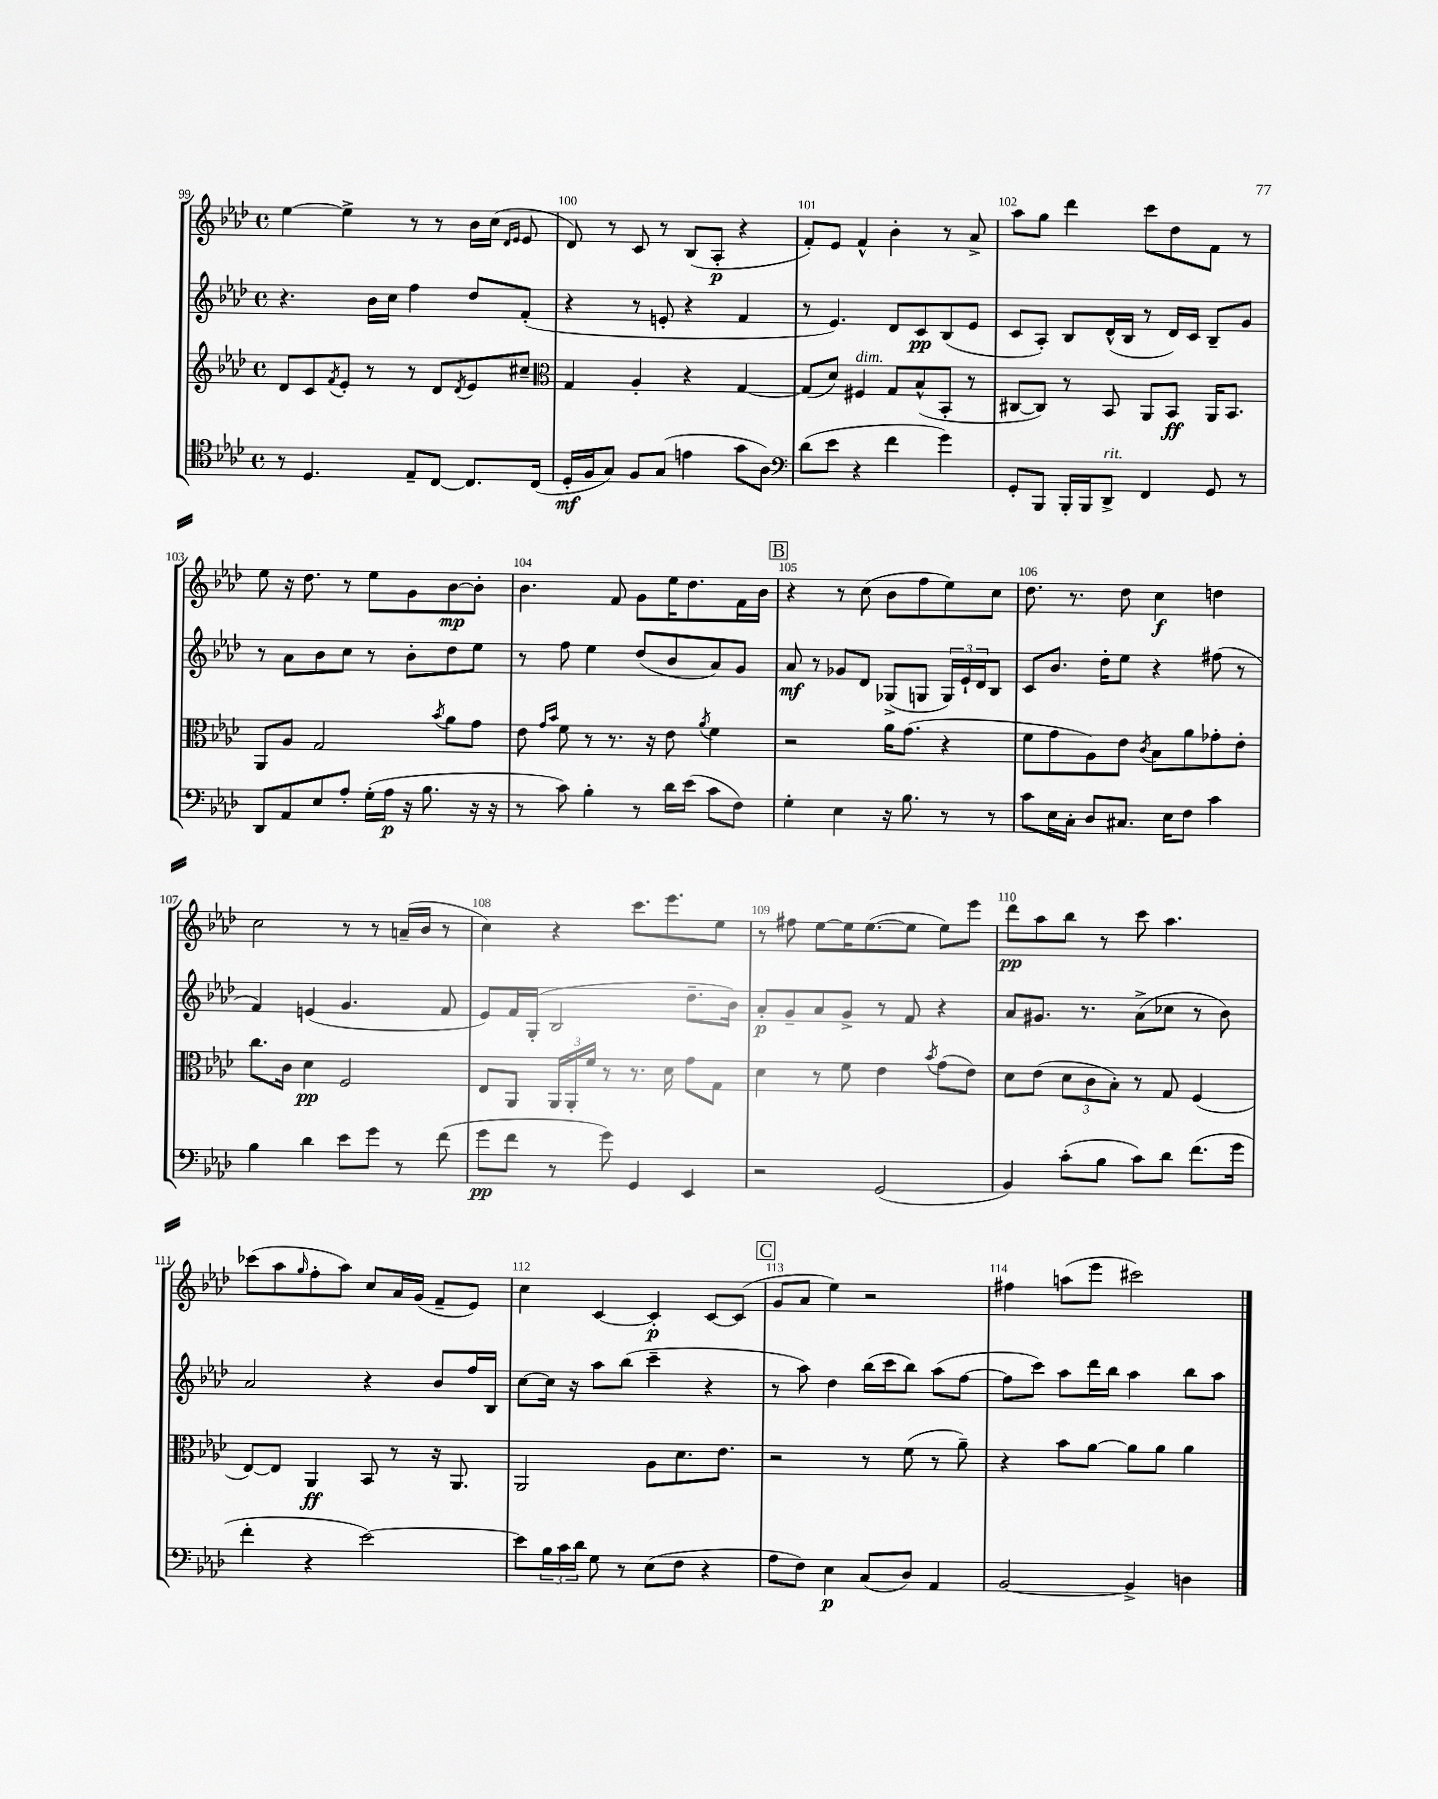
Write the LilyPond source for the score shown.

<<
\new StaffGroup <<
\new Staff = "s0" {
    \clef treble \key aes \major \defaultTimeSignature \time 4/4
    ees''4~ ees''4-> r8 r8 bes'16 c''16( \grace { des'16 ees'16 } ees'8 |
    des'8) r8 c'8 r8 bes8( aes8-.\p r4 |
    f'8-.) ees'8 f'4-^ bes'4-. r8 aes'8-> |
    aes''8 g''8 des'''4 c'''8 des''8 f'8 r8 |
    ees''8 r16 des''8. r8 ees''8 g'8 bes'8~\mp bes'8-. |
    bes'4. f'8 g'8 ees''16 des''8. f'16 bes'16 |
    \mark \markup { \box "B" } r4 r8 c''8( bes'8 f''8 ees''8) c''8 |
    des''8. r8. des''8 c''4\f d''4 |
    c''2 r8 r8 a'16--( bes'16 r8 |
    c''4) r4 c'''8. ees'''8. ees''8 |
    r8 fis''8 ees''8~ ees''16 ees''8.~( ees''8 ees''8) ees'''8 |
    des'''8\pp aes''8 bes''8 r8 c'''8 aes''4. |
    ces'''8( aes''8 \grace { g''16 } f''8-. aes''8) c''8 aes'16 g'16( f'8-- ees'8) |
    c''4 c'4~ c'4-.\p c'8~ c'8( |
    \mark \markup { \box "C" } g'8 aes'8 ees''4) r2 |
    fis''4 a''8( ees'''8 cis'''2) \bar "|." |
}
\new Staff = "s1" {
    \clef treble \key aes \major \defaultTimeSignature \time 4/4
    r4. bes'16 c''16 f''4 des''8 f'8-.( |
    r4 r8 e'8-. r4 f'4 |
    r8 ees'4.) des'8 c'8\pp bes8( ees'8 |
    c'8 aes8-.) bes8 des'16-^( bes16 r8 des'16) c'16 bes8-- g'8 |
    r8 aes'8 bes'8 c''8 r8 bes'8-. des''8 ees''8 |
    r8 f''8 ees''4 des''8( bes'8 aes'8) g'8 |
    \mark \markup { \box "B" } aes'8\mf r8 ges'8 des'8 ges8->( g8 \tuplet 3/2 { g16) ees'16-! des'16 } bes8 |
    c'8 bes'8. des''16-. ees''8 r4 fis''8( r8 |
    f'4) e'4( g'4. f'8 |
    ees'8) f'16 g16-.( bes2 des''8.-- bes'16) |
    aes'8-.\p g'8-- aes'8 g'8-> r8 f'8 r4 |
    aes'8 gis'8. r8. aes'8->( ces''8 r8 bes'8) |
    aes'2 r4 bes'8 f''16 bes16 |
    c''8~ c''16 r16 aes''8 bes''8( c'''4-- r4 |
    \mark \markup { \box "C" } r8 aes''8) des''4 bes''16( c'''16 bes''8) aes''8( f''8~ |
    f''8 c'''8) aes''8 des'''16 bes''16 aes''4 bes''8 aes''8 \bar "|." |
}
\new Staff = "s2" {
    \clef treble \key aes \major \defaultTimeSignature \time 4/4
    des'8 c'8 \acciaccatura { f'8 } ees'8-. r8 r8 des'8 \acciaccatura { des'8 } ees'8 cis''8-- |
    \clef alto g4 aes4-. r4 g4~ |
    g8( des'8) fis4^\markup { \italic "dim." } g8 bes8-^( bes,8-. r8 |
    cis8~ cis8) r8 bes,8 aes,8 bes,8\ff aes,16 bes,8. |
    aes,8 aes8 g2 \acciaccatura { bes'8 } aes'8 g'8 |
    ees'8 \grace { g'16 bes'16 } f'8 r8 r8. r16 ees'8 \acciaccatura { aes'8 } f'4 |
    \mark \markup { \box "B" } r2 aes'16 g'8.( r4 |
    f'8 g'8 aes8) ees'8 \acciaccatura { c'8 } bes8 aes'8 ges'8-. ees'8-. |
    c''8. c'16 des'4\pp f2 |
    ees8 aes,8 \tuplet 3/2 { aes,16 aes,16-. f'16 } r8 r8. des'16 g'8 g8 |
    des'4 r8 f'8 ees'4 \acciaccatura { bes'8 } g'8( ees'8) |
    des'8 ees'8( \tuplet 3/2 { des'8 c'8 bes8-.) } r8 g8 f4( |
    ees8~) ees8 aes,4\ff bes,8 r8 r16 aes,8. |
    aes,2 aes8 des'8. ees'8. |
    \mark \markup { \box "C" } r2 r8 f'8( r8 aes'8--) |
    r4 bes'8 aes'8~ aes'8 aes'8 aes'4 \bar "|." |
}
\new Staff = "s3" {
    \clef tenor \key aes \major \defaultTimeSignature \time 4/4
    r8 des4. ees8-- c8~ c8. c16( |
    des16-.\mf f16 g8) f8 g8( e'4 g'8 aes8) |
    \clef bass des'8( ees'8 r4 f'4 g'4) |
    g,8-. bes,,8 bes,,16-. bes,,16 des,8->^\markup { \italic "rit." } f,4 g,8 r8 |
    des,8 aes,8 ees8 aes8-. g16-.( aes16\p r16 bes8. r16 r16 |
    r8 c'8) bes4-. r8 des'16 ees'16( c'8 f8) |
    \mark \markup { \box "B" } g4-. ees4 r16 bes8. r8 r8 |
    c'8 ees16 c16-. des8 cis8. ees16 f8 c'4 |
    bes4 des'4 ees'8 g'8 r8 f'8( |
    g'8\pp f'8 r8 g'8) g,4 ees,4 |
    r2 g,2( |
    bes,4) c'8-.( bes8 c'8) des'8 f'8.( g'16 |
    f'4-. r4 ees'2~) |
    ees'8 \tuplet 3/2 { bes16 c'16 des'16 } g8 r8 ees8( f8 r4 |
    \mark \markup { \box "C" } aes8 f8) ees4\p c8( des8) aes,4 |
    bes,2~ bes,4-> d4 \bar "|." |
}
>>
>>
\layout { \context { \Score currentBarNumber = #99 \override BarNumber.break-visibility = ##(#f #t #t) barNumberVisibility = #all-bar-numbers-visible } }
